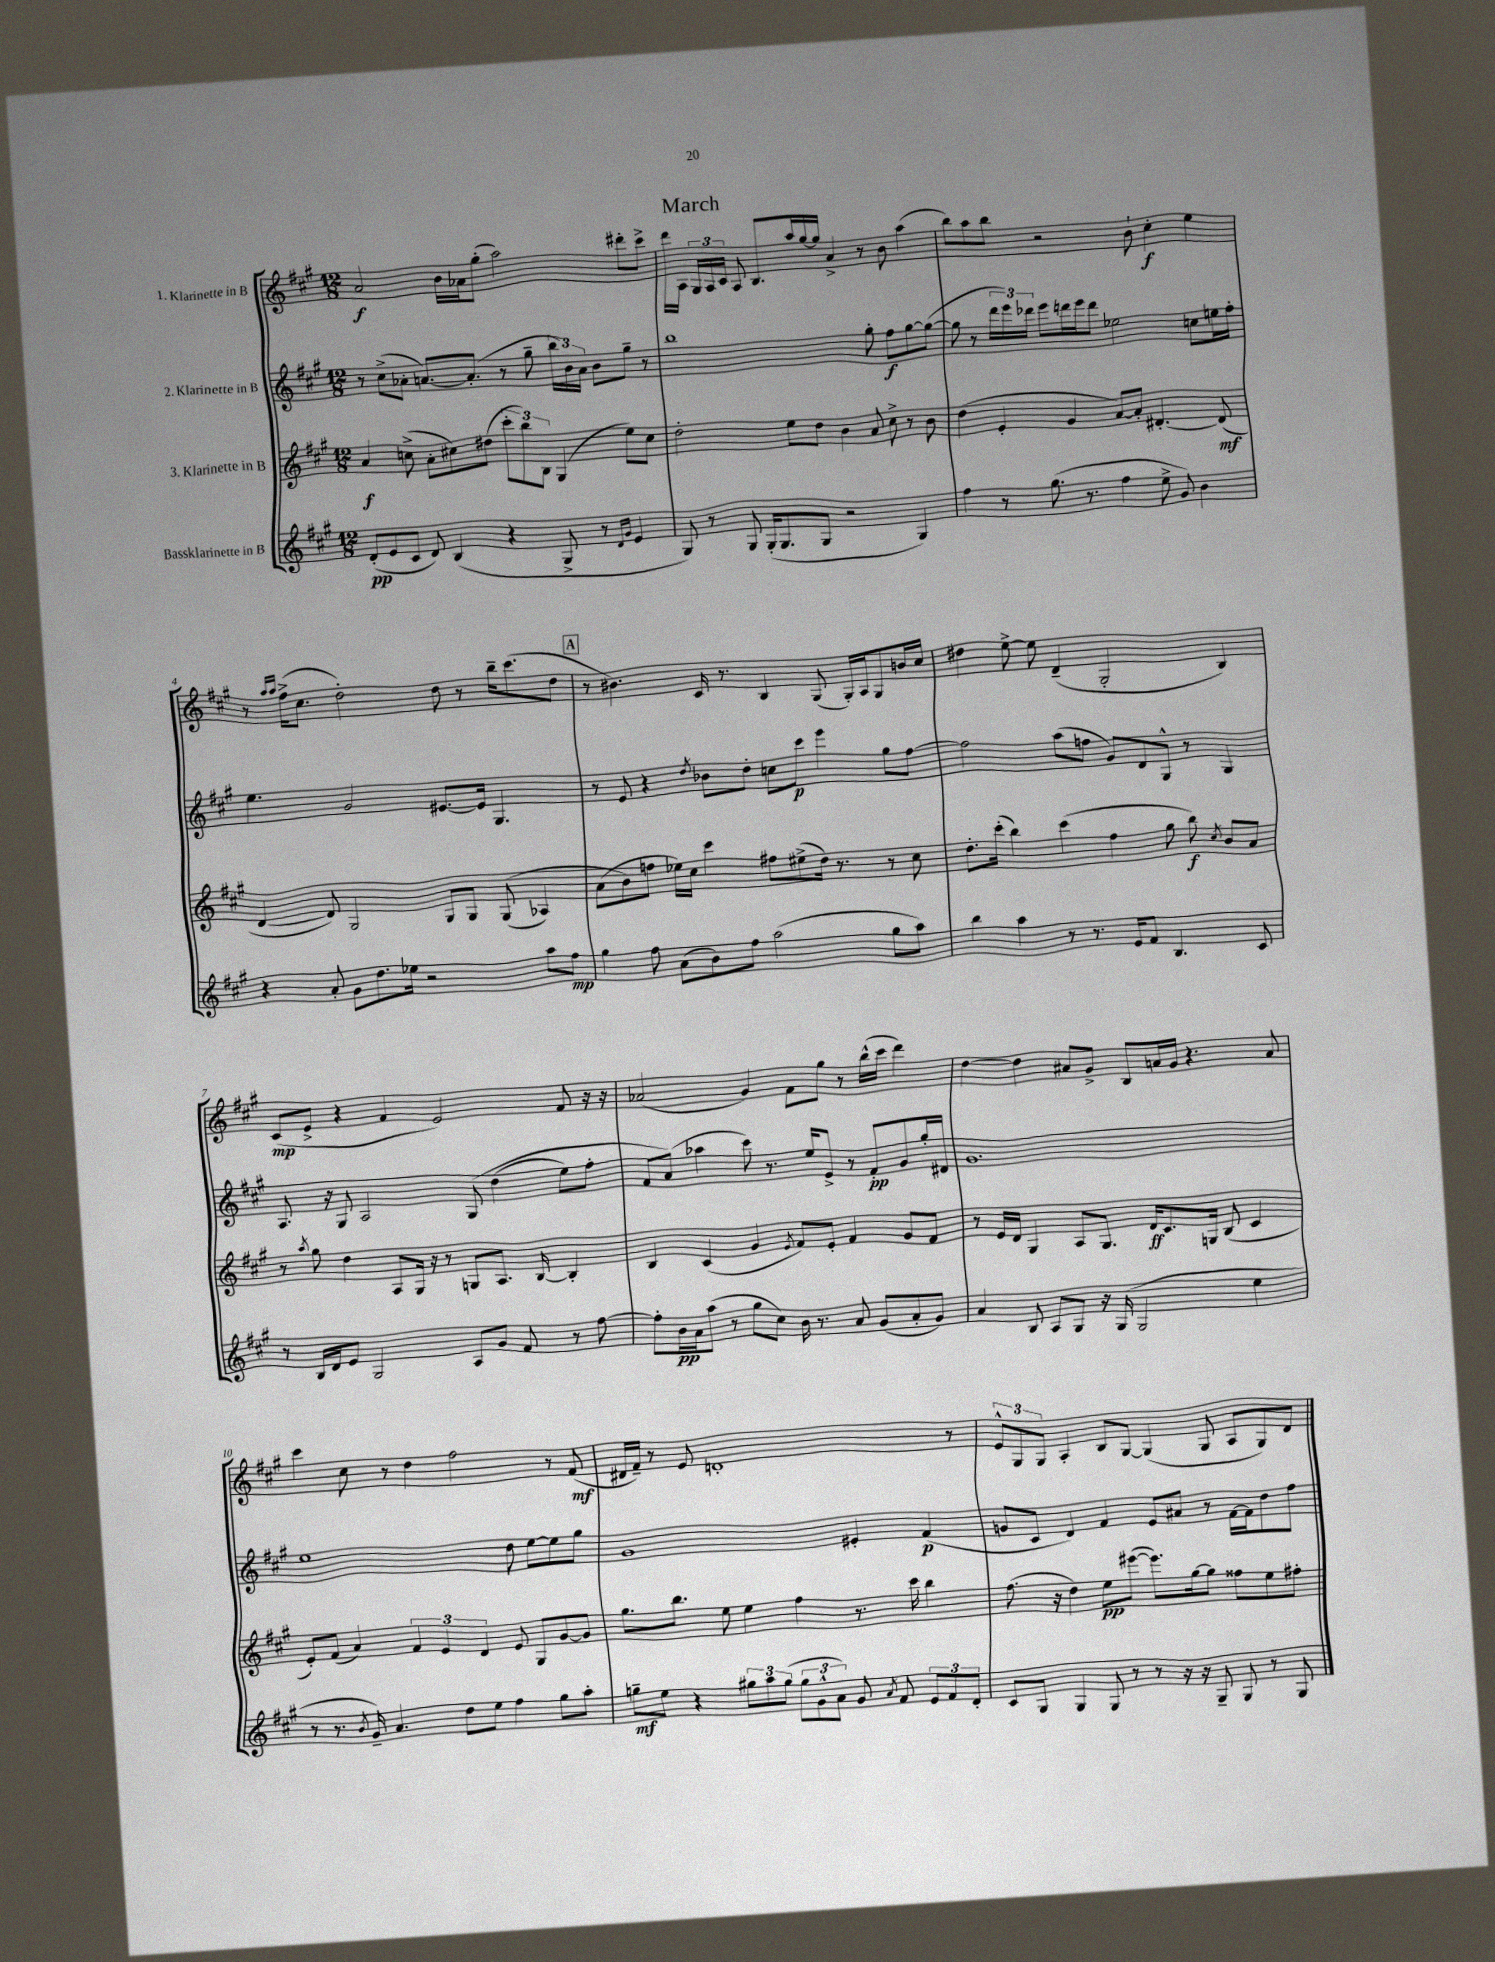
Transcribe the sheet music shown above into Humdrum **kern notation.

**kern	**kern	**kern	**kern
*staff4	*staff3	*staff2	*staff1
*clefG2	*clefG2	*clefG2	*clefG2
*k[f#c#g#]	*k[f#c#g#]	*k[f#c#g#]	*k[f#c#g#]
*M12/8	*M12/8	*M12/8	*M12/8
(8d'/L	4a/	8r	2a/
8e/	.	(8cc#^\L	.
8c#/J	(8cc^\	8a-'\J	.
8d/)	8a'\L	[8.a/L)	.
(4B/	8cc#\)	.	16b\LL
.	.	(8.a'/]J	16a-\J
.	(8dd#\J	.	(8gg#'\J
4r	12ccc#'\L	8r	2aa\)
.	12bb\)	.	.
.	.	8gg#~\	.
.	12B\J	.	.
8G#^/	(4G#/	24bb\LL	.
.	.	24b\)	.
.	.	24a\JJ	.
8r	.	8b\L	.
16qqd/LL	.	.	.
16qqg#/JJ	.	.	.
4e/	8ee\L)	8gg#~\J	8ddd#'\L
.	8cc#\J	8r	8ccc#^\J
=	=	=	=
8G#/)	2dd'\	1bb	16ddd\LL
.	.	.	16A\JJ
8r	.	.	24G#/LL
.	.	.	24A/
.	.	.	24c#/JJ
8G#/	.	.	8A/
(16G#'/LK	.	.	8.B/L
8.G#/	.	.	.
.	8ee\L	.	.
.	.	.	16aa/L
8G#/J	8dd\J	.	[16gg#/
.	.	.	16gg#/]JJ
2r	4b\	.	4a^/
.	8a/	8gg#'\	8r
.	8cc#^\	8ff#\L	8b\
4G#/)	8r	[8gg#\	(4aa\
.	8b\	(8gg#\_J	.
=	=	=	=
4ff#\	(4dd\	8gg#\]	8bb\L)
.	.	8r	8aa\
8r	4e'/	24ddd\LL	8bb\J
.	.	24eee\)	.
.	.	24ddd-\JJ	.
(8.gg#\	.	8eee\L	2r
.	4g#/	16ddd\L	.
8.r	.	16eee\J	.
.	.	8ddd\J	.
4ff#\	[8a/L)	2ee-\	.
.	8a'/]J	.	8b`\
8ee^\	[4.d#'/	.	4cc#'\
8g#/)	.	.	.
4b\	.	8cc\L	4ee\
.	(8d#/]	16ee\L	.
.	.	16ff#'\JJ	.
=	=	=	=
4r	[4d/	4.ee\	8r
.	.	.	16qqaa/LL
.	.	.	16qqaa/JJ
.	.	.	(16ff#^\LK
.	.	.	8.cc#\J
8a'/	8d/])	.	.
8g#\L	2G#/	2g#/	2dd'\)
8.dd\	.	.	.
16ee-\Jk	.	.	.
2r	.	.	.
.	8G#/L	[8.e#/L	8dd\
.	8G#/J	.	8r
.	.	16e#/]Jk	.
.	&((8G#/	4.G#/	16bb~\LK
.	.	.	(8.ccc#\
8aa\L	4A-/)	.	.
8ff#\J	.	.	8dd\J
=	=	=	=
4gg#\	(8a\L	8r	8r
.	8b\&)	8e/	4.b#\)
8ff#\	8ff\J	4r	.
(8a\L	16ee-\LL)	.	.
.	16cc#\JJ	.	.
.	.	8qdd/	.
8b\)	4ccc#\	8b-\L	16c#/
.	.	.	8.r
8ff#\J	.	8dd'\J	.
(2aa\	8ff#\L	8cc\L	4B/
.	(8ee#^\	8ccc#\J	.
.	16dd\Jk)	4eee\	(8G#/
.	8.r	.	.
.	.	.	16G#'/LL)
.	.	.	16A/J
8gg#\L	8r	8gg#\L	8G#/
8aa\J)	8cc#\	[8ff#\J	16b/L
.	.	.	16cc#/JJ
=	=	=	=
4bb\	8.dd'\L	2ff#\]	4dd#\
.	(16ccc#'\Jk	.	.
4aa\	4bb\)	.	[8ee^\
.	.	.	8ee\]
8r	(4ccc#\	(8aa\L	(4d~/
8.r	.	8ff\J	.
.	4ff#\	8g#/L)	2G#'/
16e/LK	.	.	.
8f#/J	.	8d/	.
4.B/	8gg#\	8G#^^/J	.
.	8bb\)	8r	.
.	8qcc#/	.	.
.	8b/L	4G#/	4B/)
8c#/	8a/J	.	.
=	=	=	=
8r	8r	8.A/	(8c#/L
.	8qaa/	.	.
16B/LL	8gg#\	.	8e^/J
16d/J	.	16r	.
8e/J	4dd\	8G#/	4r
2G#/	.	2A/	.
.	8A/L	.	4f#/
.	16G#/Jk	.	.
.	16r	.	.
.	8r	.	2e/)
8A/L	8G/L	&(8G#/	.
8g#/J	8.A/J	(4dd\	.
8f#/	.	.	.
.	[16B/	.	.
8r	4B'/]	8ee\L)	8f#/
[8ff#\	.	8ff#'\J	16r
.	.	.	16r
=	=	=	=
8ff#'\]L	4B/	8f#/L	(2a-/
16b\L	.	(8a/J&)	.
16a\J	.	.	.
(8aa\J	(4c#/	4aa-\	.
8r	.	.	.
8gg#\L	4g#/	8ccc#\)	4g#/)
8cc#\J)	.	8.r	.
.	8qe/	.	.
16b\	8f#/L)	.	8f#\L
8.r	.	16ee/LK	.
.	8e'/J	8e^/J	8gg#\J
8a/	4f#/	8r	8r
(8g#/L	.	8f#'/L	(16bb^^\LL
.	.	.	16ccc#\JJ
8a'/	8g#/L	8g#/	4ddd\)
8g#/J)	8f#/J	16gg#'/L	.
.	.	16d#/JJ	.
=	=	=	=
4a/	8r	1.g#	[4dd\
.	16e/LL	.	.
.	16d/JJ	.	.
8B/	4G#/	.	4dd\]
8A/L	.	.	.
8G#/J	8A/L	.	8a#/L
16r	8.G#/J	.	8g#^/J
(16G#/	.	.	.
2G#/	.	.	8B/L
.	16d/LK	.	.
.	8.c#/	.	16a/L
.	.	.	16g#/JJ
.	.	.	4.r
.	16G/Jk	.	.
.	(8B/	.	.
4ee\	4c#/	.	.
.	.	.	8a/
=	=	=	=
8r	8e'/L)	1ee	4ccc#\
8.r	(8f#/J	.	.
.	4a/)	.	8cc#\
8qb/	.	.	.
16g#~/)	.	.	.
4.a/	.	.	8r
.	6f#/	.	4dd\
.	6e/	.	.
8dd\L	.	.	2ff#\
.	6d/	.	.
8ee\J	.	.	.
4ff#\	8e/	8dd\	.
.	8G#/L	[8ee\L	.
8gg#\L	[8g#/	8ee\]	8r
8aa'\J	8g#/]J	8gg#\J	(8f#/
=	=	=	=
8gg~\L	8.gg#\L	1g#	16d#/LL
.	.	.	16f#~/JJ)
8ee\J	.	.	8r
.	8.bb\J	.	.
4r	.	.	8e/
.	8ee\	.	1d'
12gg#\L	4ee\	.	.
12aa\	.	.	.
(12gg#\J	.	.	.
12gg#\L	4ff#\	.	.
12g#^^\	.	.	.
12a\J)	.	.	.
8g#/	8.r	4e#'/	.
8qa/	.	.	.
8f#/	.	.	.
.	16ccc#\	.	.
12e/L	4bb\	(4f#/	.
12f#/	.	.	.
.	.	.	8r
12d'/J	.	.	.
=	=	=	=
8c#/L	(8.ff#\	8g/L	12e^^/L
.	.	.	12G#/
8G#/J	.	8c#/J	.
.	.	.	12G#/J
.	16r	.	.
4G#/	4dd\)	4d/)	4A'/
8G#/	8ee\L	4f#/	8B/L
8r	([8eee#\J	.	[8G#/J
8r	8.eee#\]L)	8e/L	(4G#/]
16r	.	8a#/J	.
16r	[16gg#\k	.	.
8G#~/	8gg#\]J	8r	8G#/
8G#/	8ff##\L	[16f#\LL	8A/L
.	.	16f#\]J	.
8r	8ee\	8dd\	8G#/)
8G#/	8ff#'\J	8ff#\J	8d/J
==	==	==	==
*-	*-	*-	*-
